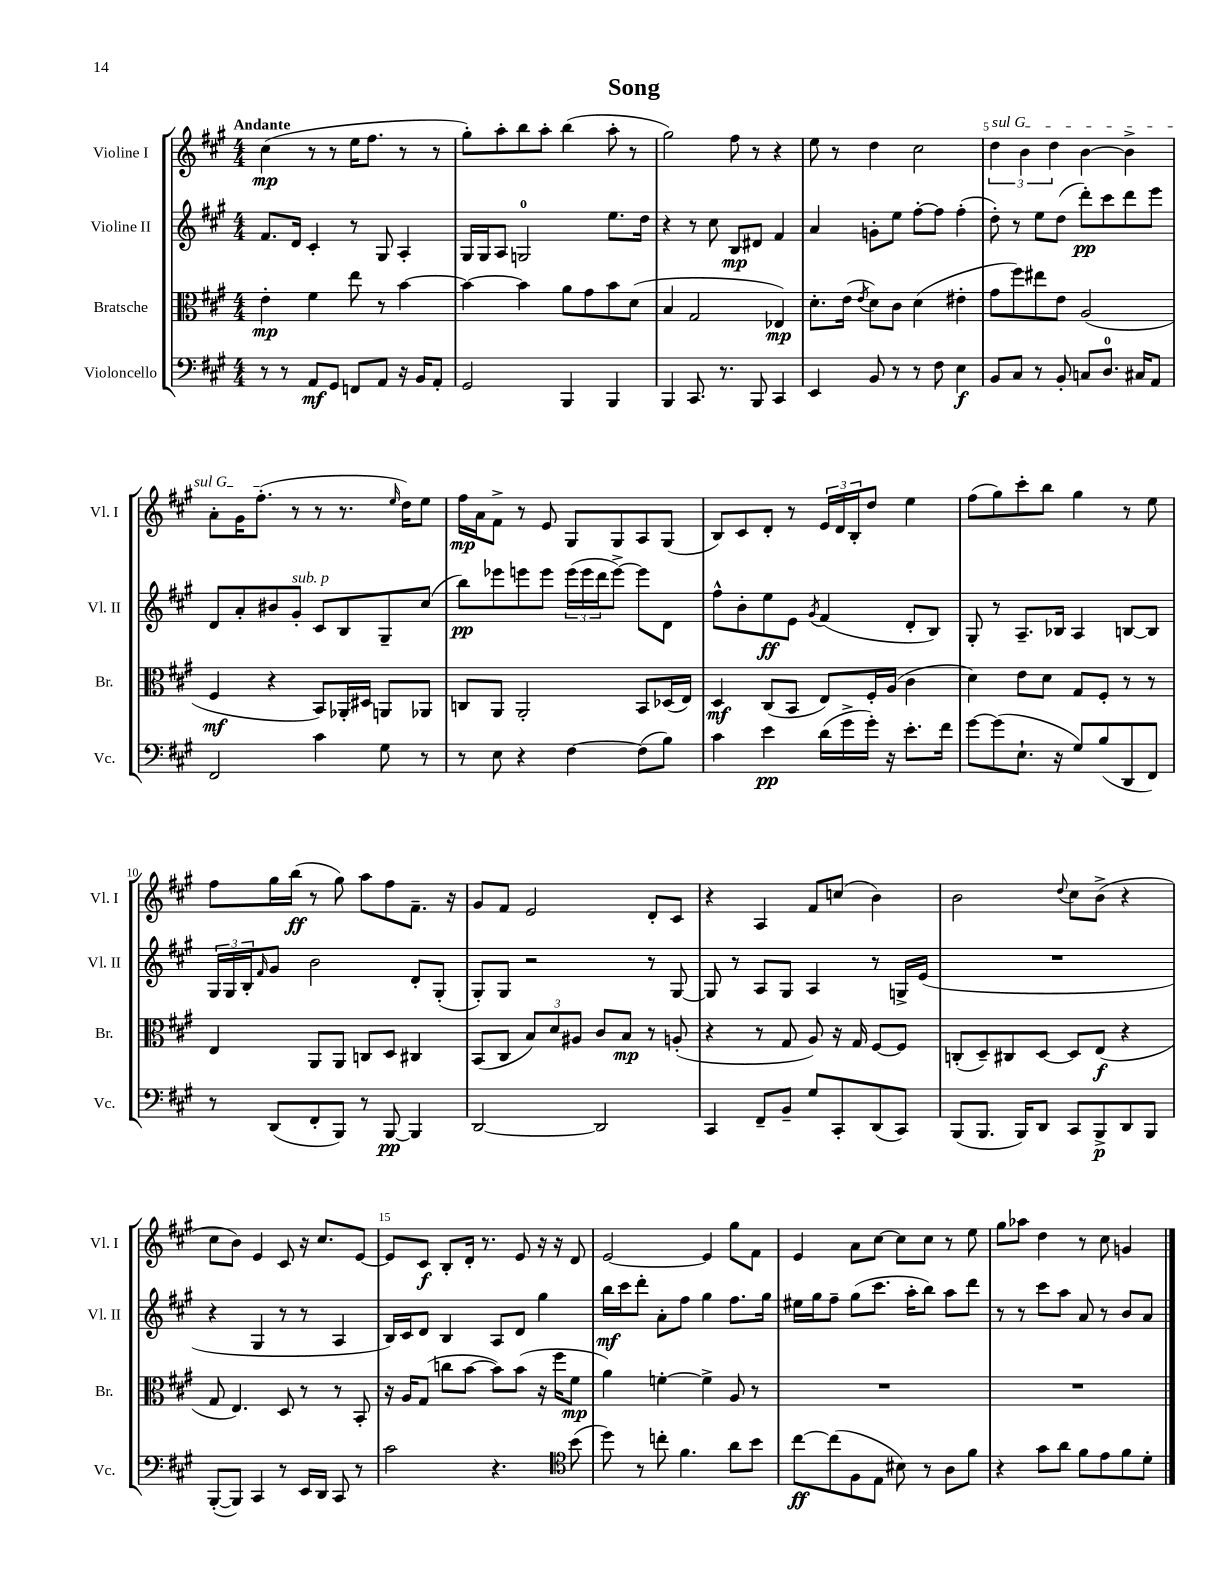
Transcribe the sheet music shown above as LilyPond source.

\header { title = "Song" }
<<
\new StaffGroup <<
\new Staff = "s0" \with { instrumentName = "Violine I" shortInstrumentName = "Vl. I" } {
    \clef treble \key a \major \numericTimeSignature \time 4/4 \tempo "Andante"
    cis''4\mp( r8 r8 e''16 fis''8. r8 r8 |
    gis''8-.) a''8-. b''8 a''8-. b''4( a''8-. r8 |
    gis''2) fis''8 r8 r4 |
    e''8 r8 d''4 cis''2 |
    \tuplet 3/2 { \once \override TextSpanner.bound-details.left.text = \markup { \italic "sul G" } d''4\startTextSpan b'4 d''4 } b'4~ b'4-> |
    a'8-. gis'16 fis''8.-.\stopTextSpan( r8 r8 r8. \grace { e''16 } d''16) e''8 |
    fis''16\mp a'16 fis'8-> r8 e'8 gis8 gis8 a8 gis8( |
    b8) cis'8 d'8-. r8 \tuplet 3/2 { e'16 d'16 b16-. } d''8 e''4 |
    fis''8( gis''8) cis'''8-. b''8 gis''4 r8 e''8 |
    fis''8 gis''16 b''16\ff( r8 gis''8) a''8 fis''8 fis'8.-- r16 |
    gis'8 fis'8 e'2 d'8-. cis'8 |
    r4 a4 fis'8 c''8( b'4) |
    b'2 \appoggiatura { d''8 } cis''8 b'8->( r4 |
    cis''8 b'8) e'4 cis'8 r16 cis''8. e'8~ |
    e'8 cis'8\f b8-. d'16-. r8. e'8 r16 r16 d'8 |
    e'2~ e'4 gis''8 fis'8 |
    e'4 a'8 cis''8~ cis''8 cis''8 r8 e''8 |
    gis''8 aes''8 d''4 r8 cis''8 g'4 \bar "|." |
}
\new Staff = "s1" \with { instrumentName = "Violine II" shortInstrumentName = "Vl. II" } {
    \clef treble \key a \major \numericTimeSignature \time 4/4
    fis'8. d'16 cis'4-. r8 gis8 a4-. |
    gis16 gis16 a8 g2-0 e''8. d''16 |
    r4 r8 cis''8 b8\mp dis'8 fis'4 |
    a'4 g'8-. e''8 fis''8~-. fis''8 fis''4-.( |
    d''8-.) r8 e''8 d''8( d'''8-.\pp) cis'''8 d'''8 e'''8 |
    d'8 a'8-. bis'8 gis'8-.^\markup { \italic "sub. p" } cis'8 b8 gis8-- cis''8( |
    b''8\pp) ees'''8 e'''8 e'''8 \tuplet 3/2 { e'''16( e'''16 d'''16 } e'''8~->) e'''8 d'8 |
    fis''8-^ b'8-. e''8\ff e'8 \acciaccatura { gis'8 } fis'4( d'8-. b8) |
    gis8-. r8 a8.-- bes16 a4 b8~ b8 |
    \tuplet 3/2 { gis16 gis16 b16-. } \grace { fis'16 } gis'8 b'2 d'8-. gis8-.( |
    gis8-.) gis8 r2 r8 gis8~ |
    gis8 r8 a8 gis8 a4 r8 g16-> e'16( |
    R1 |
    r4 gis4 r8 r8 a4 |
    b16) cis'16 d'8 b4 a8 d'8 gis''4 |
    b''16\mf cis'''16 d'''8-. a'8-. fis''8 gis''4 fis''8. gis''16 |
    eis''16 gis''16 fis''8-- gis''8( cis'''8. a''16-. b''8) a''8 d'''8 |
    r8 r8 cis'''8 a''8 a'8 r8 b'8 a'8 \bar "|." |
}
\new Staff = "s2" \with { instrumentName = "Bratsche" shortInstrumentName = "Br." } {
    \clef alto \key a \major \numericTimeSignature \time 4/4
    e'4-.\mp fis'4 e''8 r8 b'4~ |
    b'4~ b'4 a'8 gis'8 b'8 d'8( |
    b4 gis2 ees4\mp) |
    d'8.-. e'16( \acciaccatura { e'8 } d'8) cis'8 d'4( eis'4-. |
    gis'8 fis''8) eis''8 e'8 a2( |
    fis4\mf r4 b,8) aes,16-. dis16 a,8 aes,8 |
    c8 a,8 a,2-. b,8 des16( e16) |
    d4\mf cis8( b,8 e8) fis16-. a16( cis'4 |
    d'4) e'8 d'8 gis8 fis8-. r8 r8 |
    e4 a,8 a,8 c8 d8 cis4 |
    b,8( cis8 \tuplet 3/2 { b8) d'8 ais8 } cis'8 b8\mp r8 a8-.( |
    r4 r8 gis8 a8) r16 gis16 fis8~ fis8 |
    c8-.( d8--) cis8 d8~ d8 e8\f( r4 |
    gis8 e4.) d8 r8 r8 b,8-. |
    r16 a16 gis8( c''8 b'8~ b'8) b'8( r16 fis''16 fis'8\mp |
    a'4) f'4~-. f'4-> a8 r8 |
    R1 |
    R1 \bar "|." |
}
\new Staff = "s3" \with { instrumentName = "Violoncello" shortInstrumentName = "Vc." } {
    \clef bass \key a \major \numericTimeSignature \time 4/4
    r8 r8 a,8\mf gis,8 f,8 a,8 r16 b,16 a,8-. |
    gis,2 b,,4 b,,4 |
    b,,4 cis,8. r8. b,,8 cis,4 |
    e,4 b,8 r8 r8 fis8 e4\f |
    b,8 cis8 r8 b,8-. c8 d8.-0 cis16 a,8 |
    fis,2 cis'4 gis8 r8 |
    r8 e8 r4 fis4~ fis8( b8) |
    cis'4 e'4\pp d'16( gis'16-> gis'16-.) r16 e'8.-. fis'16 |
    gis'8~ gis'8( e8.-! r16 gis8) b8( d,8 fis,8) |
    r8 d,8( fis,8-. b,,8) r8 b,,8~\pp b,,4 |
    d,2~ d,2 |
    cis,4 fis,8-- b,8-- gis8 cis,8-. d,8( cis,8) |
    b,,8( b,,8. b,,16) d,8 cis,8 b,,8->\p d,8 b,,8 |
    b,,8~-.( b,,8) cis,4 r8 e,16 d,16 cis,8 r8 |
    cis'2 r4. \clef tenor b'8( |
    d''8) r8 c''8-. fis'4. a'8 b'8 |
    cis''8~\ff cis''8( fis8 e8 bis8) r8 a8 fis'8 |
    r4 gis'8 a'8 fis'8 e'8 fis'8 d'8-. \bar "|." |
}
>>
>>
\layout { \context { \Score \override BarNumber.break-visibility = ##(#f #t #t) barNumberVisibility = #(every-nth-bar-number-visible 5) } }
